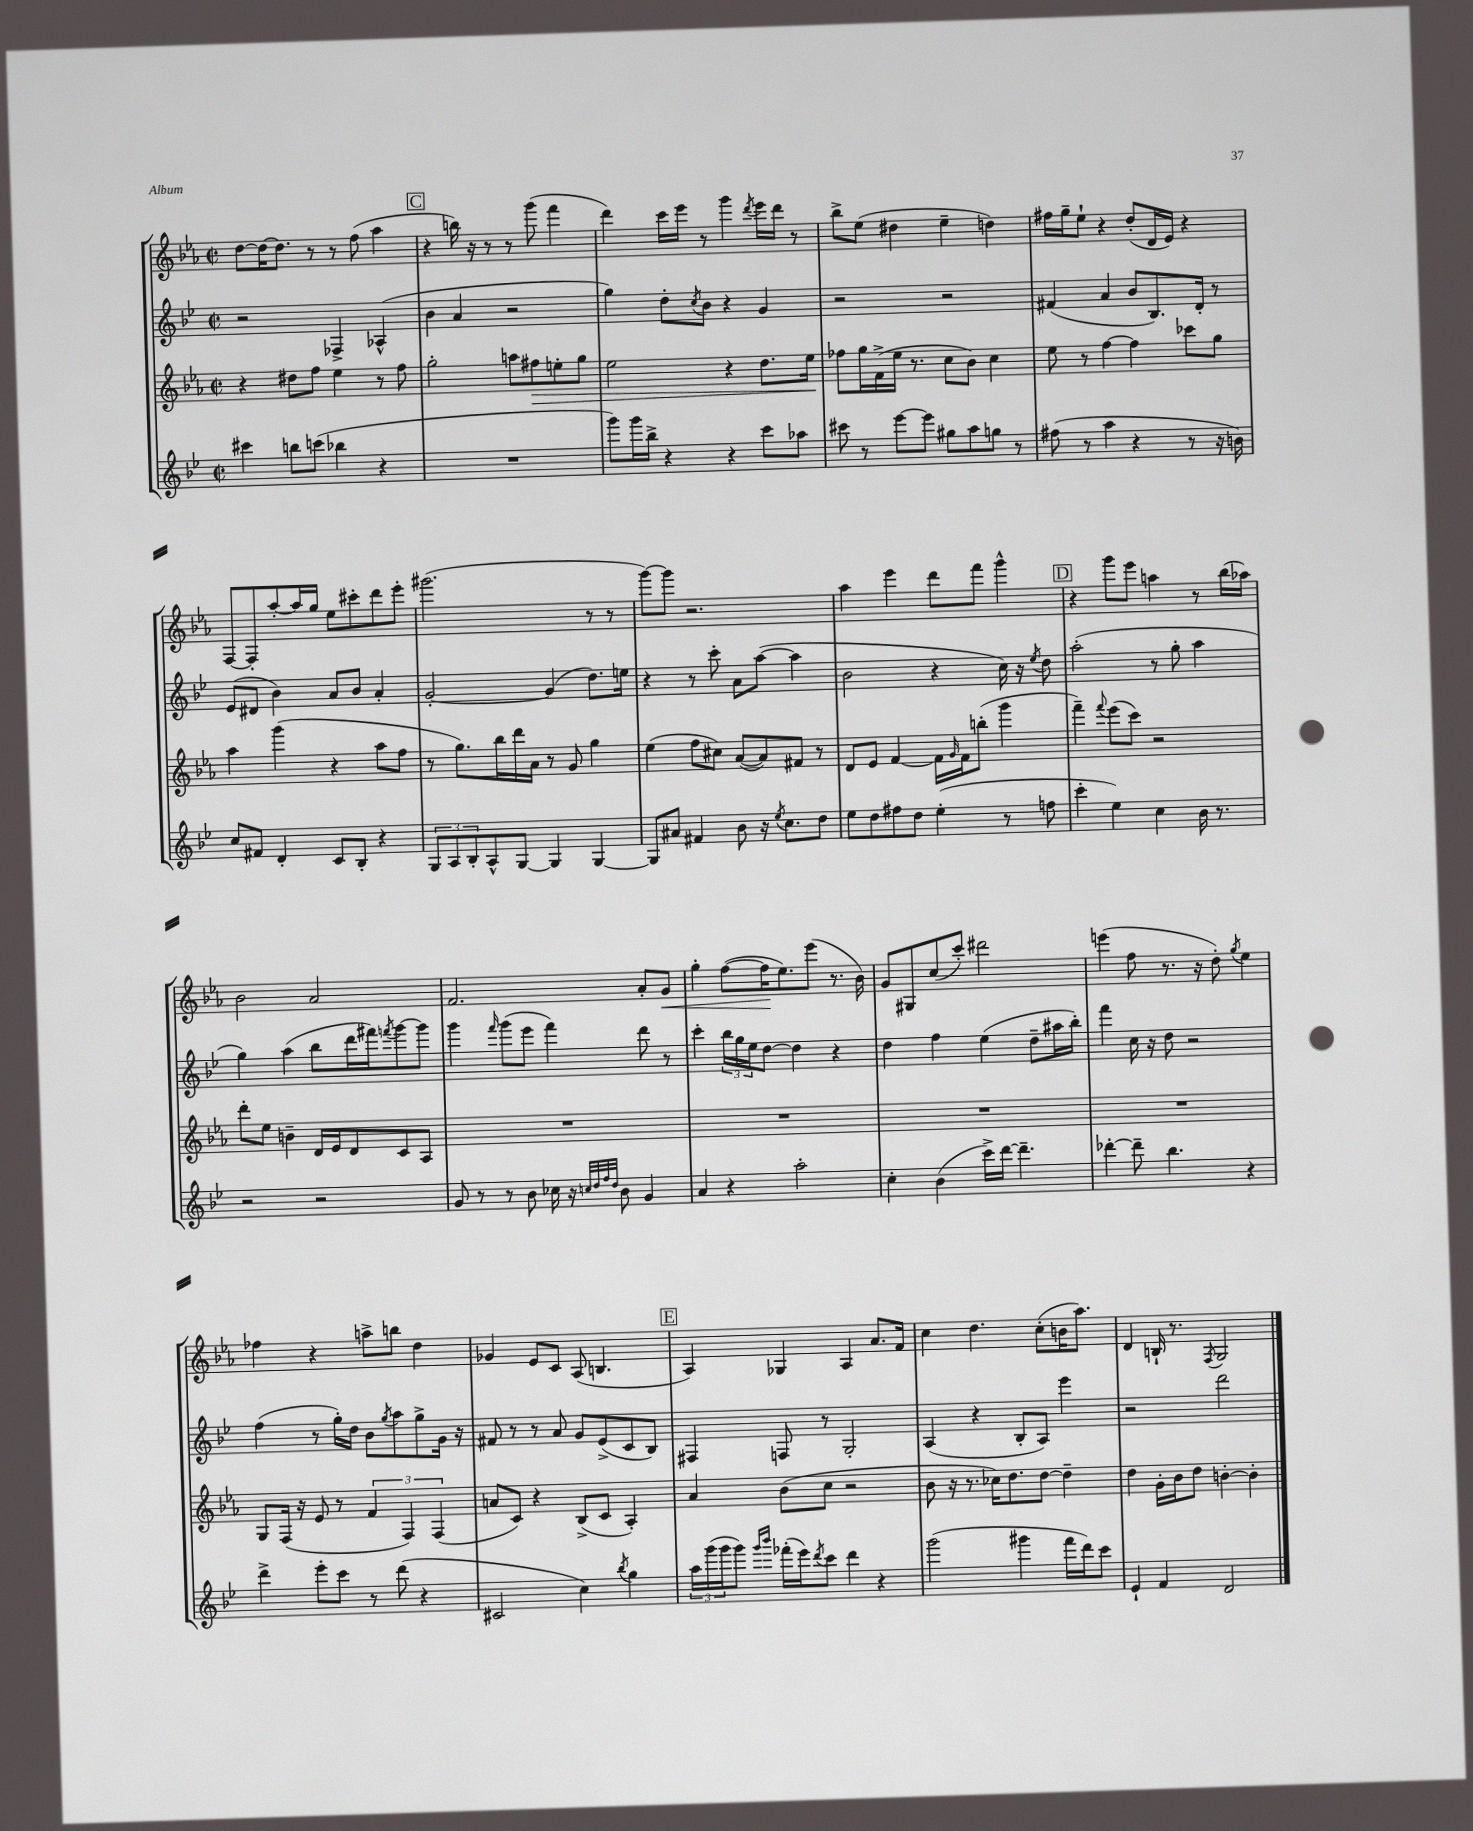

**kern	**kern	**kern	**kern
*staff4	*staff3	*staff2	*staff1
*clefG2	*clefG2	*clefG2	*clefG2
*k[b-e-]	*k[b-e-a-]	*k[b-e-]	*k[b-e-a-]
*M2/2	*M2/2	*M2/2	*M2/2
*met(c|)	*met(c|)	*met(c|)	*met(c|)
4ccc#	4r	2r	[8dd
.	.	.	16dd_
.	.	.	8.dd]
8bb	8dd#	.	.
(8ccc	8ff	.	8r
4bb-	4ee-	4F-^	8r
.	.	.	(8ff
4r	8r	(4A-^^	4aa-
.	8ff	.	.
=	=	=	=
1r	2gg'	4b-	4r
.	.	4a	16bb)
.	.	.	16r
.	.	.	8r
.	8aa	2r	8r
.	8ff#	.	(8ggg
.	8ee'	.	4fff
.	8gg	.	.
=	=	=	=
8ggg)	2ee-	4gg)	4ddd)
16ggg	.	.	.
16bb-^	.	.	.
4r	.	8dd'	16ccc
.	.	.	16eee-
.	.	8qcc	.
.	.	8b-	8r
4r	4r	4r	4ggg
.	.	.	8qddd
8ccc	8.dd	4g	16eee-
.	.	.	16ddd
8aa-	.	.	8r
.	16ee-	.	.
=	=	=	=
8ccc#	8ff-	2r	8bb-^
8r	16gg	.	(8ee-
.	(16f^	.	.
[8eee-	16ee-	.	4dd#
.	8.r	.	.
8eee-]	.	.	.
8gg#	8cc	2r	4ee-~
8aa	8b-)	.	.
8gg	4cc	.	4dd)
8r	.	.	.
=	=	=	=
(8ff#	8ee-	(4f#	16ff#
.	.	.	16gg~
8r	8r	.	8ee-`
4aa	[4ff	4a	4r
4r	4ff]	8b-	(8dd'
.	.	8.B-)	16d
.	.	.	16e-)
8r	8ccc-	.	4r
.	.	16d'	.
16r	8gg	8r	.
16b)	.	.	.
=	=	=	=
8cc	4aa-	(8e-	[8F
8f#	.	8d#	8F']
4d'	(4ggg	4b-)	[8aa-'
.	.	.	16aa-]
.	.	.	16gg
8c	4r	8a	8ee-
8B-'	.	8b-	8ccc#'
4r	8aa-	4a'	8ddd
.	8ff	.	8eee-'
=	=	=	=
12G	8r	[2g'	(2.ggg#
12A	.	.	.
.	8.gg)	.	.
12B-'	.	.	.
8A^^	.	.	.
.	16bb-	.	.
[8G	16ddd	.	.
.	16a-	.	.
4G]	8r	(4g]	.
.	8g	.	.
[4G	4gg	8.dd)	8r
.	.	.	8r
.	.	16ee	.
=	=	=	=
8G]	(4ee-	4r	[8ggg)
8a#	.	.	8ggg]
4f#	8ff	8r	2.r
.	8cc#)	8ccc'	.
8b-	([8a-	8a	.
16r	8a-])	([8aa	.
8qee-	.	.	.
8.cc	.	.	.
.	8f#	4aa]	.
8dd	8r	.	.
=	=	=	=
8ee-	8d	2b-	4aa-
8dd	8e-	.	.
8ff#	[4f	.	4eee-
8dd	.	.	.
(4ee-'	16f]	4r	8ddd
.	16qqg	.	.
.	16f	.	.
.	(8bb'	.	8fff
8r	4ggg	16cc)	4ggg^^
.	.	16r	.
.	.	8qee-	.
8ff	.	8dd	.
=	=	=	=
4ccc'	4fff~)	(2aa'	4r
.	8qqfff	.	.
4ee-)	(8eee-	.	8ggg
.	8ccc)	.	8eee-
4cc	2r	8r	4aa
.	.	8gg'	.
16b-	.	4aa	8r
8.r	.	.	.
.	.	.	(16bb-
.	.	.	16aa-)
=	=	=	=
2r	8ddd'	4gg)	2b-
.	8ee-	.	.
.	4b~	(4aa	.
2r	16d	8bb-	2a-
.	16e-	.	.
.	8d	16ddd	.
.	.	16fff#)	.
.	.	8qfff	.
.	8c	[8ggg	.
.	8A-	8ggg]	.
=	=	=	=
8g	1r	4ggg	2.f
8r	.	.	.
.	.	16qqfff	.
8r	.	(8ggg	.
8b-	.	8eee-	.
16cc-	.	4fff)	.
16r	.	.	.
32qqcc	.	.	.
32qqdd	.	.	.
32qqff	.	.	.
32qqdd	.	.	.
8b-	.	.	.
4g	.	8ddd	8a-'
.	.	8r	8g
=	=	=	=
4a	1r	4ccc'	4gg'
4r	.	24bb-	([8ff
.	.	24gg	.
.	.	24ee-	.
.	.	[8dd	16ff]
.	.	.	8.ee-)
2aa'	.	4dd]	.
.	.	.	(8eee-
.	.	4r	8.r
.	.	.	16b-)
=	=	=	=
4cc'	1r	4dd	8g
.	.	.	8G#
(4b-	.	4ff	(8cc
.	.	.	8ccc')
16ccc^)	.	(4ee-	2ddd#
[16ddd	.	.	.
4.ddd~]	.	.	.
.	.	8dd~	.
.	.	16aa#	.
.	.	16bb-')	.
=	=	=	=
[4ddd-'	1r	4fff	(4eee
8ddd-~]	.	16cc	8ff
.	.	16r	.
4.bb-	.	8dd	8.r
.	.	2r	.
.	.	.	16r
.	.	.	8dd')
.	.	.	8qgg
4r	.	.	4ee-
=	=	=	=
4ddd^	8G	(4ff	4ff-
.	(16F	.	.
.	16r	.	.
8eee-'	8e-	8r	4r
8ccc	8r	16gg')	.
.	.	16dd	.
8r	6f	8b-	8aa^
.	.	8qgg	.
(8ddd	.	8aa	8bb
.	6F)	.	.
4r	.	8gg^	4dd
.	(6F	.	.
.	.	16g	.
.	.	16r	.
=	=	=	=
2c#	8a	8f#	4g-
.	8c)	8r	.
.	4r	8r	8e-
.	.	8a	8c
4cc)	(8B-^	8g	(8A-
.	8c	(8e-^	4.B
8qbb-	.	.	.
4gg	4A-')	8c	.
.	.	8B-)	.
=	=	=	=
24aa	4a-	4F#	4A-)
(24ggg	.	.	.
24ggg	.	.	.
8ggg)	.	.	.
16qqggg	.	.	.
16qqbbb-	.	.	.
(16fff-'	(8b-	8F	4G-
16eee-)	.	.	.
8qddd	.	.	.
8ccc	8cc	8r	.
4ddd	2r	2G'	4A-
4r	.	.	8.a-
.	.	.	16f
=	=	=	=
(2ggg	8b-	(4A	4cc
.	16r	.	.
.	8.r	.	.
.	.	4r	4.dd
.	16cc-)	.	.
.	8.dd	.	.
4ggg#	.	8B-'	.
.	[8dd	8A)	(8cc'
16fff	4dd~]	4eee-	16b
16ddd)	.	.	8.aa-)
8ccc	.	.	.
=	=	=	=
4e-`	4dd	2r	4d
4f	16g'	.	16B`
.	16b-	.	8.r
.	8dd	.	.
.	.	.	8qF
2d	[4b'	2ddd	2G
.	4b']	.	.
==	==	==	==
*-	*-	*-	*-
